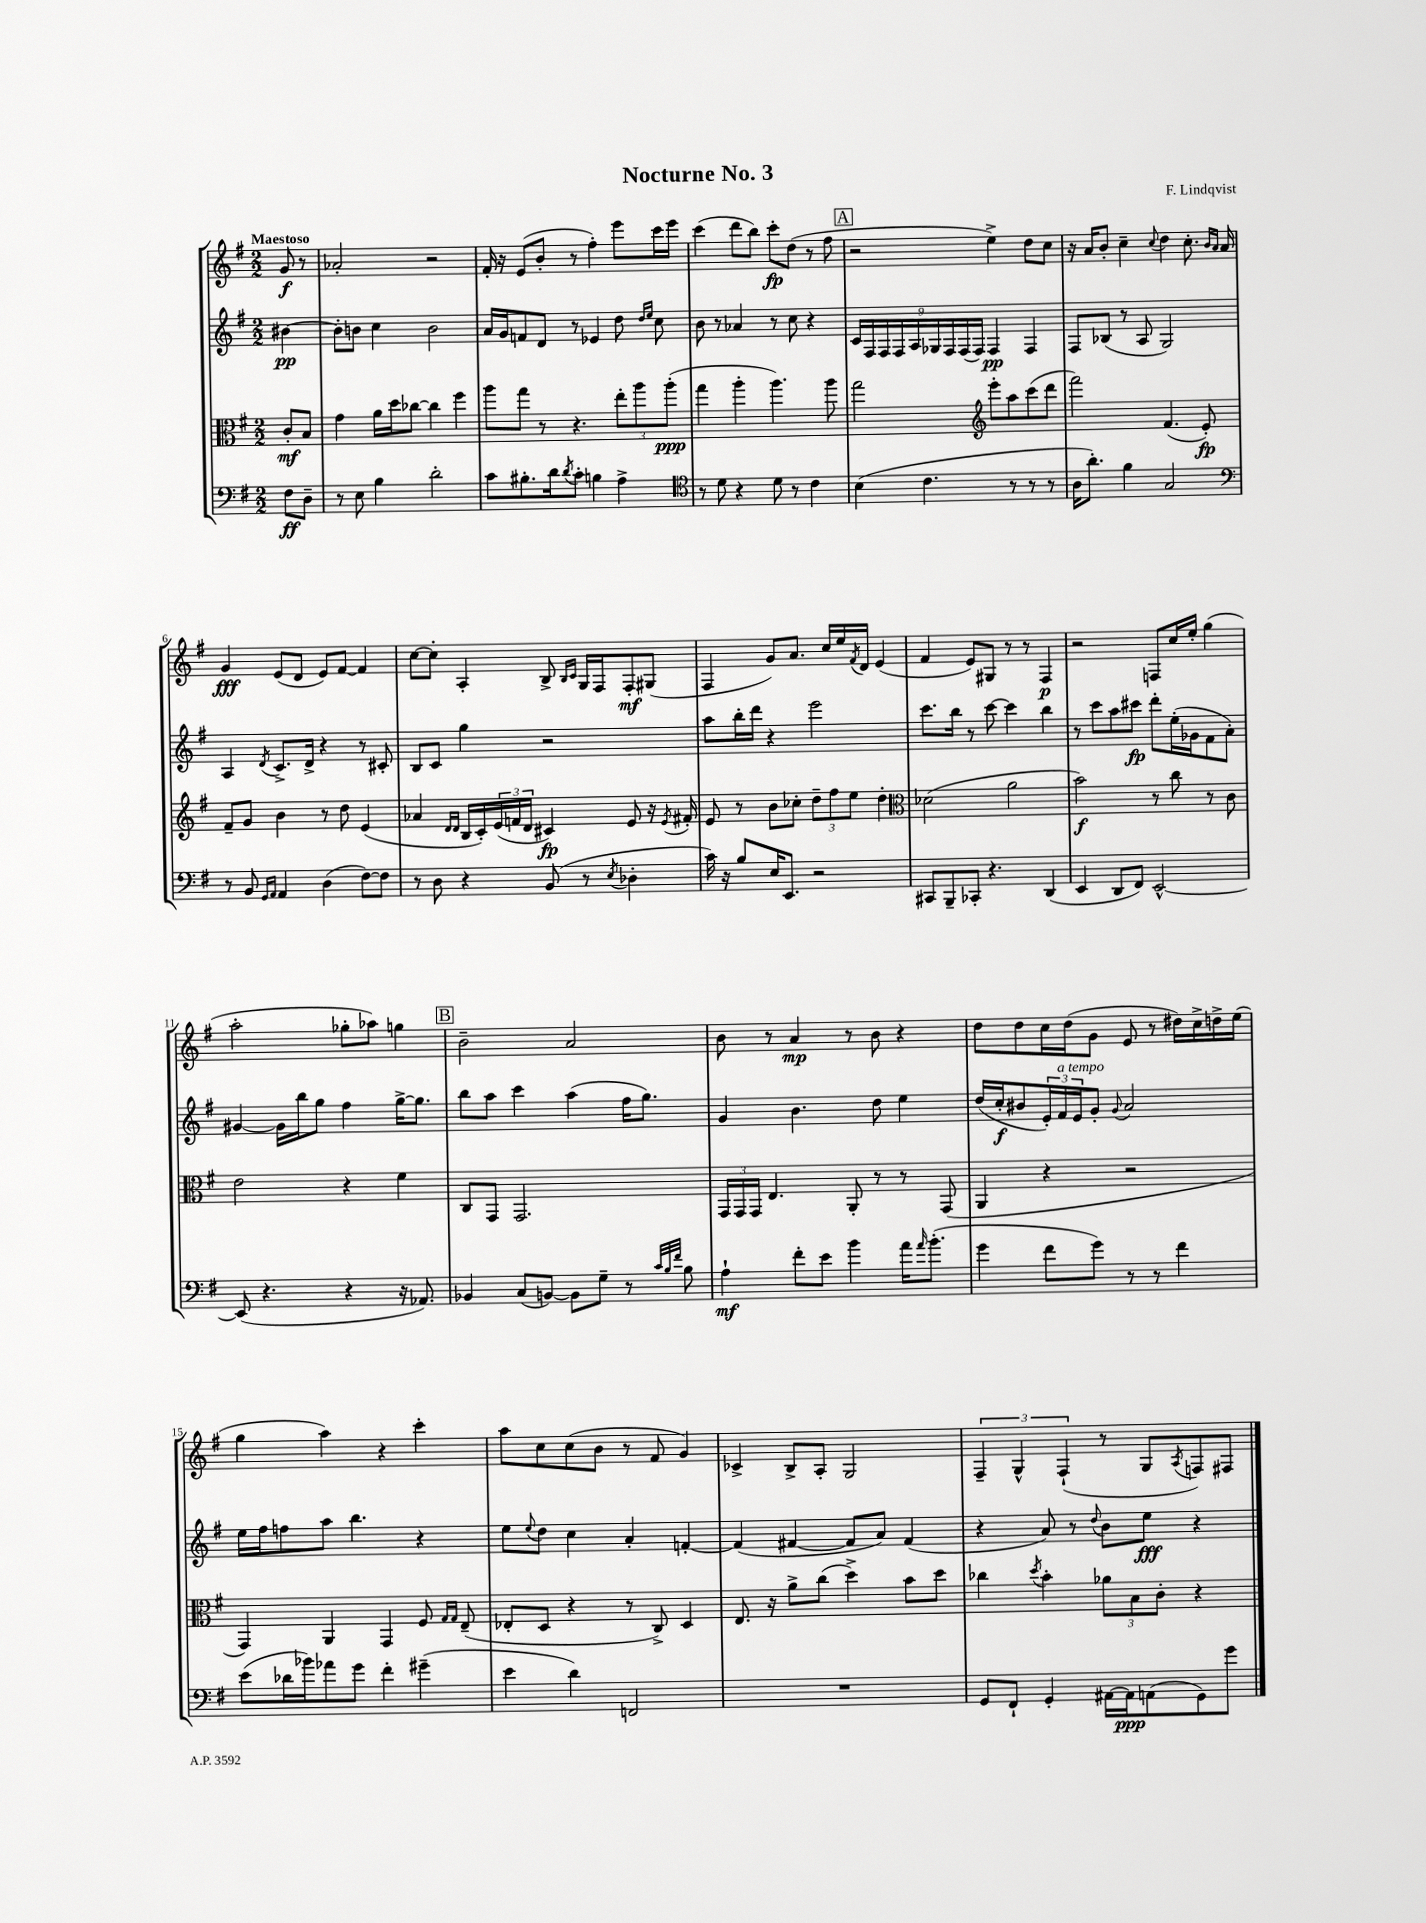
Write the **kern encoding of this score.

**kern	**kern	**kern	**kern
*staff4	*staff3	*staff2	*staff1
*clefF4	*clefC3	*clefG2	*clefG2
*k[f#]	*k[f#]	*k[f#]	*k[f#]
*M2/2	*M2/2	*M2/2	*M2/2
8F#	8c'	[4b#	8g
8D~	8B	.	8r
=	=	=	=
8r	4g	8b#']	2a-'
8E	.	8b	.
4B	16a	4cc	.
.	16dd	.	.
.	[8cc-	.	.
2d'	4cc-]	2b	2r
.	4ff#	.	.
=	=	=	=
8c	8aa	16a	16f#'
.	.	16g	16r
8.B#'	8gg	8f	(8e
.	8r	8d	8b'
16d	.	.	.
8qd	.	.	.
8c'	4.r	8r	8r
4B	.	4e-	4ff#')
4A^	12ee'	8dd	8eee
.	12aa	.	.
.	.	16qqdd	.
.	.	16qqee	.
.	.	8cc	16ccc
.	(12aa'	.	.
.	.	.	16eee
=	=	=	=
*clefC4	*	*	*
8r	4gg	8b	(4ccc
8d	.	8r	.
4r	4aa'	4a-	8ddd
.	.	.	8bb)
8d	4.aa)	8r	8ccc'
8r	.	8cc	(8dd
4c	.	4r	8r
.	8aa	.	8ff#
=	=	=	=
(4B	2gg	18c	2r
.	.	18F#	.
.	.	18F#	.
.	.	18F#	.
.	.	18A	.
4.c	.	.	.
.	.	18G-	.
.	.	18F#	.
.	.	(18F#	.
.	.	18F#)	.
*	*clefG2	*	*
.	8eee'	4F#	4ee^)
8r	8aa	.	.
8r	(8ccc	4F#	8dd
8r	8ddd	.	8cc
=	=	=	=
16A	2fff#)	8F#	16r
8.a')	.	.	16a
.	.	(8B-	8b'
4f#	.	8r	4cc~
.	.	8A	.
.	.	.	8qqcc
2G	(4.f#	2G)	4dd
.	.	.	8.cc'
.	8e')	.	.
.	.	.	16qqb
.	.	.	16qqa
.	.	.	16a
=	=	=	=
*clefF4	*	*	*
8r	8f#~	4A	4g
8BB	8g	.	.
16qqGG	.	.	.
16qqAA	.	8qd	.
4AA	4b	8.c^	(8e
.	.	.	8d
.	.	16d^	.
(4D	8r	4r	8e)
.	8dd	.	[8f#
[8F#)	(4e	8r	4f#]
8F#]	.	8c#'	.
=	=	=	=
8r	4a-	8B	[8cc
8D	.	8c	8cc']
.	16qqd	.	.
.	16qqd	.	.
4r	16B	4gg	4A'
.	16c')	.	.
.	(24e	.	.
.	24f	.	.
.	24d	.	.
(8BB	4c#)	2r	8B^
.	.	.	16qqB
.	.	.	16qqc
8r	.	.	16G
.	.	.	16F#
8qE	.	.	.
4D-'	8e	.	8F#'
.	16r	.	(8G#
.	8qe	.	.
.	16f#'	.	.
=	=	=	=
16c)	8e	8aa	4F#
16r	.	.	.
8B	8r	16bb'	.
.	.	16ddd	.
16E	8b	4r	8g)
8.EE	.	.	.
.	8cc-'	.	8.a
2r	12dd~	2eee	.
.	.	.	16cc
.	12ff#	.	.
.	.	.	16ee
.	12ee	.	.
.	.	.	8qf#
.	.	.	16d
.	4dd'	.	(4e
=	=	=	=
*	*clefC3	*	*
8CC#	(2d-	8.ccc	4f#
8BBB~	.	.	.
.	.	16bb	.
8CC-'	.	8r	8e)
4.r	.	[8ccc	8G#
.	2a	4ccc]	8r
.	.	.	8r
(4DD	.	4bb	4F#
=	=	=	=
4EE	2b)	8r	2r
.	.	8ccc	.
8DD	.	8aa	.
8FF#)	.	8ccc#	.
[2EE^^	8r	8ddd'	8F
.	8cc	(16ee'	16cc
.	.	16g-	16ee'
.	8r	8f#	(4gg
.	8c	8a')	.
=	=	=	=
(8EE]	2e	[4g#	2aa'
4.r	.	.	.
.	.	16g#]	.
.	.	16bb	.
.	.	8gg	.
4r	4r	4ff#	8gg-'
.	.	.	8aa-)
16r	4f#	[16gg^	4gg
8.AA-)	.	8.gg]	.
=	=	=	=
4BB-	8C	8bb	2b~
.	8GG	8aa	.
(8C	2.GG	4ccc	.
[8BB)	.	.	.
8BB]	.	(4aa	2a
8G~	.	.	.
8r	.	16ff#	.
.	.	8.gg)	.
32qqc	.	.	.
32qqB	.	.	.
32qqf#	.	.	.
8B	.	.	.
=	=	=	=
4A`	24GG	4g	8b
.	24GG	.	.
.	24GG	.	.
.	4.E	.	8r
8f#'	.	4.b	4a
8e	.	.	.
4b	8AA'	.	8r
.	8r	8dd	8b
16a	8r	4ee	4r
16qqa	.	.	.
(8.b'	.	.	.
.	(8GG	.	.
=	=	=	=
4g	4AA	(16dd	8dd
.	.	16cc'	.
.	.	8b#	8dd
8f#	4r	24e')	16cc
.	.	24f#	.
.	.	.	(16dd
.	.	24e	.
8g)	.	8g'	8g
.	.	8qqg	.
8r	2r	2a	8e
8r	.	.	8r
4f#	.	.	16dd#)
.	.	.	16cc^
.	.	.	16dd^
.	.	.	(16ee
=	=	=	=
(8e	4GG)	16ee	4gg
.	.	16ff#	.
16d-	.	8ff	.
16b-)	.	.	.
8a-	4AA	8aa	4aa)
8g	.	4.bb	.
4f#'	4GG	.	4r
(4g#~	8F#	4r	4ccc'
.	16qqG	.	.
.	16qqG	.	.
.	(8E~	.	.
=	=	=	=
4e	8E-'	8ee	8aa
.	.	8qqee	.
.	8D	8dd	8cc
4d)	4r	4cc	(8cc
.	.	.	8b
2FF	8r	4a'	8r
.	8C^)	.	8f#
.	4D	[4f'	4g)
=	=	=	=
1r	8.E	(4f]	4c-^
.	16r	.	.
.	8a^	[4f#	8B^
.	(8cc	.	8A'
.	4dd^)	8f#]	2G
.	.	8a)	.
.	8b	(4f#	.
.	8dd	.	.
=	=	=	=
8GG	4cc-	4r	6F#~
8FF#`	.	.	.
.	.	.	6G^^
.	8qdd	.	.
4GG'	4b'	8a)	.
.	.	.	(6F#`
.	.	8r	.
.	.	8qqdd	.
[16AA#	12a-	8b	8r
16AA#]	.	.	.
.	12B	.	.
(8AA	.	8ee	8G
.	12c'	.	.
.	.	.	8qA
8GG)	4r	4r	8F)
8g	.	.	8F#
==	==	==	==
*-	*-	*-	*-
